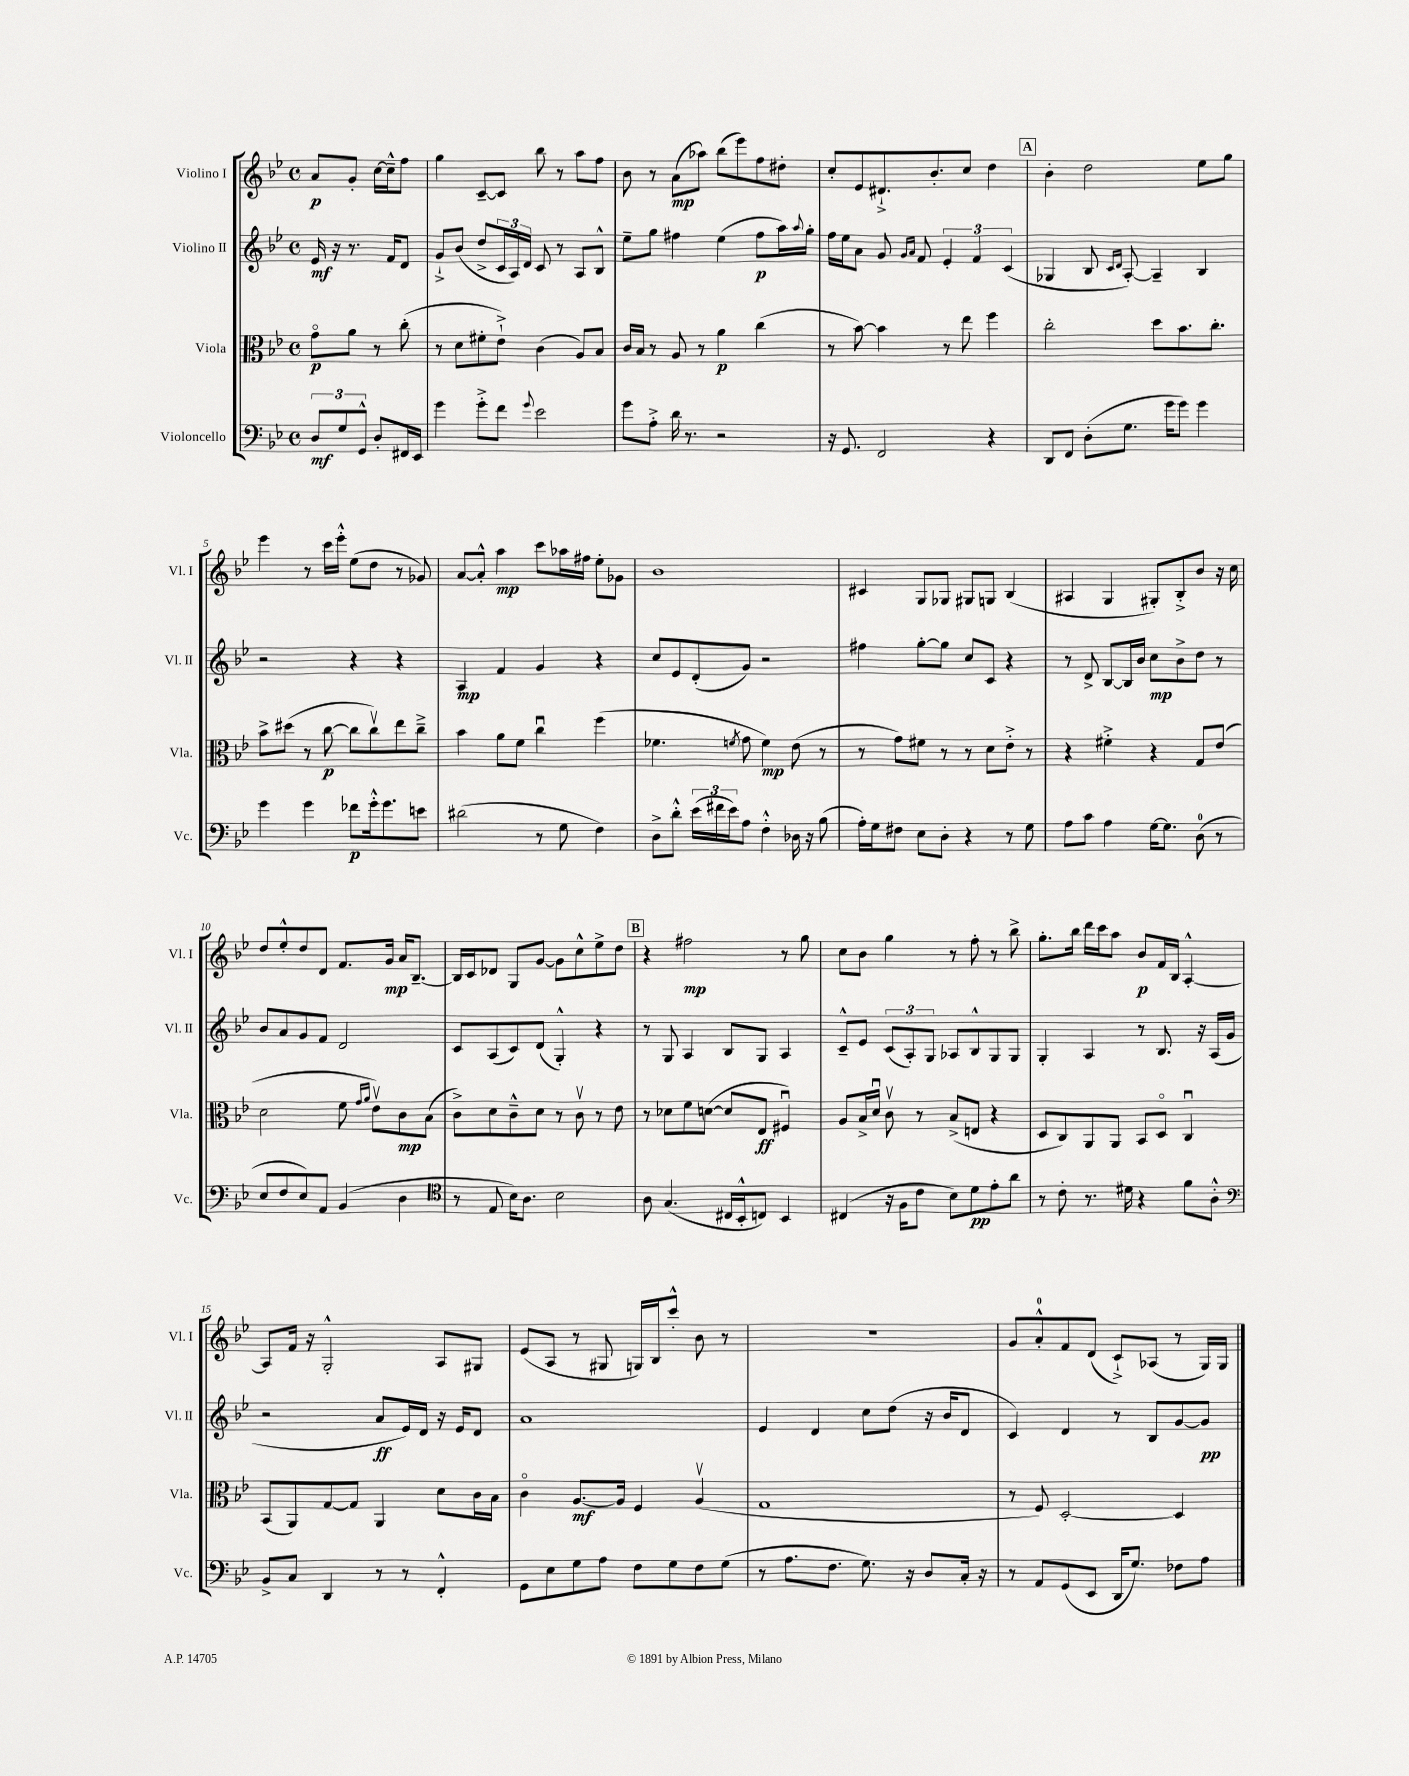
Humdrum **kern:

**kern	**kern	**kern	**kern
*staff4	*staff3	*staff2	*staff1
*clefF4	*clefC3	*clefG2	*clefG2
*k[b-e-]	*k[b-e-]	*k[b-e-]	*k[b-e-]
*M4/4	*M4/4	*M4/4	*M4/4
*met(c)	*met(c)	*met(c)	*met(c)
12D	8go	16e-	8a
.	.	16r	.
12G	.	.	.
.	8a	8.r	8g'
12GG^^	.	.	.
8D'	8r	.	[16cc
.	.	16f	16cc~^^]
16FF#	(8cc'	8d	8ff
16EE-	.	.	.
=	=	=	=
4g	8r	8g`^	4gg
.	8d	(8b-	.
8g'^	8f#'	8dd^	[8c~
8f	8e-`^)	24c	8c]
.	.	24A)	.
.	.	24d	.
8qqg	.	.	.
2e-	(4c	8c	8bb-
.	.	8r	8r
.	8A)	8A	8aa
.	8B-	8B-^^	8ff
=	=	=	=
8g	16c	8ee-~	8b-
.	16B-	.	.
8A'^	8r	8gg	8r
16d	8A	4ff#	(8a
8.r	.	.	.
.	8r	.	8aa-)
2r	4a	(4ee-	(8bb-
.	.	.	8eee-)
.	(4cc	8ff#	8ff
.	.	16aa)	8dd#'
.	.	8qqaa	.
.	.	16gg'	.
=	=	=	=
16r	8r	16ff	8cc'
8.GG	.	16ee-	.
.	[8b-)	8a	8e-
2FF	4b-]	8g	8.d#`^
.	.	16qqg	.
.	.	16qqa	.
.	.	8f	.
.	.	.	8.b-'
.	8r	6e-'	.
.	8ee-	.	8cc
.	.	6f	.
4r	4ff	.	4dd
.	.	(6c	.
=	=	=	=
8DD	2cc'	4G-	4b-'
8FF	.	.	.
(8D'	.	8B-	2dd
.	.	16qqc	.
.	.	16qqd	.
8.G	.	[8A')	.
.	8dd	4A~]	.
16g	.	.	.
8g)	8.b-	.	.
4g	.	4B-	8ee-
.	8.cc'	.	.
.	.	.	8gg
=	=	=	=
4g	8b-^	2r	4eee-
.	(8dd#	.	.
4g	8r	.	8r
.	[8cc	.	16ccc
.	.	.	16eee-'^^
8f-	8cc]	4r	(8ee-
16g'^^	8ccv)	.	8dd
8.g	.	.	.
.	8ee-	4r	8r
8e	8cc~^	.	8g-)
=	=	=	=
(2d#	4b-	4A	[8a
.	.	.	8a'^^]
.	8a	4f	4aa
.	8f	.	.
8r	4ccu	4g	8ccc
8G	.	.	16aa-
.	.	.	16ff#
4F)	(4ff	4r	8ee-'
.	.	.	8g-
=	=	=	=
8D^	4.f-	8cc	1b-
8d'^^	.	8e-	.
(24e-	.	(8d'	.
24f#	.	.	.
24e-)	.	.	.
.	8qf	.	.
8A	8g	8g)	.
4F'^^	4f)	2r	.
16D-	(8e-	.	.
16r	.	.	.
(8B-	8r	.	.
=	=	=	=
16A')	8r	4ff#	4c#
16G	.	.	.
8F#	8g)	.	.
8E-	8f#	[8gg'	8G
8D'	8r	8gg]	8G-
4r	8r	8cc	8G#
.	8d	8c	8G
8r	8e-'^	4r	(4B-
8G	8r	.	.
=	=	=	=
8A	4r	8r	4A#
8c	.	8d^	.
4A	4f#'^	[8B-	4G
.	.	16B-]	.
.	.	16b-	.
[16G	4r	8cc	8G#')
8.G]	.	.	.
.	.	8b-^	8B-'^
(8D	8G	8dd	8b-
8r	(8e-	8r	16r
.	.	.	16cc
=	=	=	=
8E-	2d	8b-	8dd
8F	.	8a	8ee-'^^
8E-)	.	8g	8dd
8AA	.	8f	8d
(4BB-	8f	2d	8.f
.	16qqg	.	.
.	16qqa	.	.
.	8e-v)	.	.
.	.	.	16g
4D	8c	.	16a
.	.	.	[8.B-~
.	(8B-	.	.
=	=	=	=
*clefC4	*	*	*
8r	8c^)	8c	16B-]
.	.	.	16c
8E-	8d	(8A	8d-
16B-)	8c~^^	8c)	8G
8.A	.	.	.
.	8d	(8d	[8g
2B-	8r	4G'^^)	8g]
.	8cv	.	8cc^^
.	8r	4r	8ee-^
.	8e-	.	8dd
=	=	=	=
8A	8r	8r	4r
(4.G	8d-	8G	.
.	8f	4A	2ff#
.	([8d	.	.
16C#	8d]	8B-	.
16BB-'^^	.	.	.
8C)	8E-	8G	.
4BB-	4F#u)	4A	8r
.	.	.	8gg
=	=	=	=
(4C#	8A	8c~^^	8cc
.	16B-^	8e-	8b-
.	16du	.	.
16r	8cv	(12c	4gg
16F	.	.	.
.	.	12A')	.
8c	8r	.	.
.	.	12G	.
8B-)	(8B-^	8A-	8r
8d	8E	8B-^^	8ff'
8e-'	4r	8G	8r
8a	.	8G	8bb-^
=	=	=	=
8r	8D	4G'	8.gg'
8c'	8C)	.	.
.	.	.	16bb-
8.r	8AA	4A	16ddd
.	.	.	16ccc
.	8AA	.	8aa
16d#	.	.	.
4r	8BB-	8r	8b-
.	8Do	8.B-	16f
.	.	.	16B-
8f	4Cu	.	[4A'^^
.	.	16r	.
8A'^^	.	(16A	.
.	.	16g	.
=	=	=	=
*clefF4	*	*	*
8BB-^	(8BB-	2r	8A]
8C	8AA)	.	16f
.	.	.	16r
4DD	[8G	.	2G'^^
.	8G]	.	.
8r	4AA	8a	.
8r	.	16e-)	.
.	.	16d	.
4FF'^^	8d	16r	8A
.	.	16e-	.
.	16c	8d	8G#
.	16B-	.	.
=	=	=	=
8GG	4co	1a	(8e-
8E-	.	.	8A
8G	[8.A	.	8r
8A	.	.	8G#
.	16A]	.	.
8F	4F	.	16G)
.	.	.	16B-
8G	.	.	8ccc'^^
8F	(4Av	.	8b-
(8G	.	.	8r
=	=	=	=
8r	1G	4e-	1r
8.A	.	.	.
.	.	4d	.
8.F	.	.	.
8.G)	.	8cc	.
.	.	(8dd	.
16r	.	.	.
8D	.	16r	.
.	.	16b-	.
16C'	.	8d	.
16r	.	.	.
=	=	=	=
8r	8r	4c)	8g
8AA	8F)	.	8a'^^
(8GG	[2D'	4d	8f
8EE-	.	.	(8d
16DD	.	8r	8c`^)
8.G)	.	.	.
.	.	8B-	(8A-
8F-	4D]	[8g	8r
8A	.	8g]	16G)
.	.	.	16G
==	==	==	==
*-	*-	*-	*-
